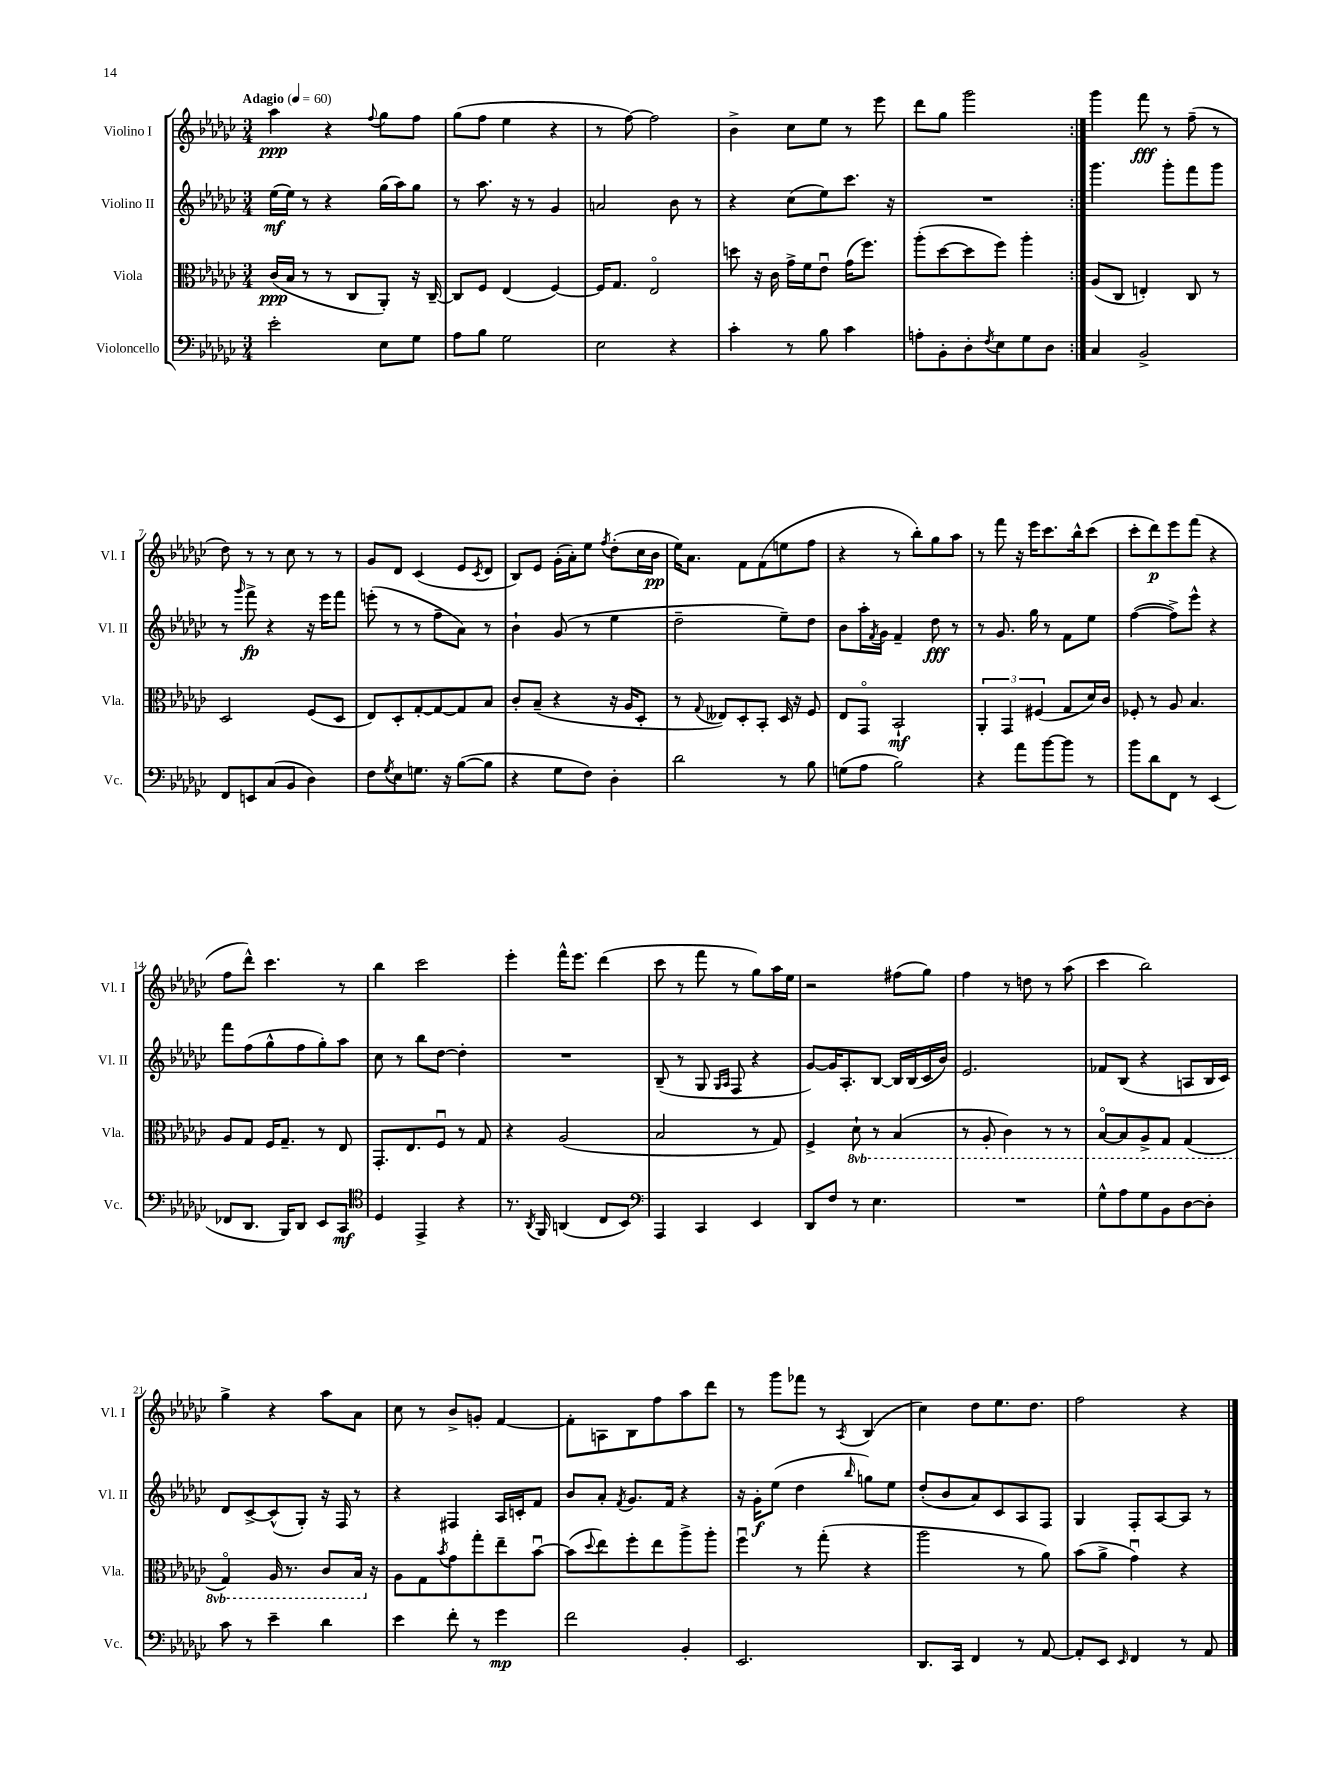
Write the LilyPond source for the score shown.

<<
\new StaffGroup <<
\new Staff = "s0" \with { instrumentName = "Violino I" shortInstrumentName = "Vl. I" } {
    \clef treble \key ges \major \numericTimeSignature \time 3/4 \tempo "Adagio" 4 = 60
    \repeat volta 2 { aes''4\ppp r4 \appoggiatura { f''8 } ges''8 f''8 |
    ges''8( f''8 ees''4 r4 |
    r8 f''8~) f''2 |
    bes'4-> ces''8 ees''8 r8 ees'''8 |
    des'''8 ges''8 ges'''2 | }
    ges'''4 f'''8\fff r8 f''8--( r8 |
    des''8) r8 r8 ces''8 r8 r8 |
    ges'8 des'8 ces'4( ees'8 \acciaccatura { ces'8 } des'8 |
    bes8) ees'8 ges'16-.( aes'16-.) ees''8 \acciaccatura { f''8 } des''8-.( ces''16 bes'16\pp |
    ees''16) aes'8. f'8 f'8( e''8 f''8 |
    r4 r8 bes''8-.) ges''8 aes''8 |
    r8 f'''8 r16 ees'''16 ces'''8. bes''16-^ ces'''8( |
    ces'''8-. des'''8\p) ees'''8 f'''8( r4 |
    f''8 des'''8-^) ces'''4. r8 |
    bes''4 ces'''2 |
    ees'''4-. f'''16-^ ees'''8. des'''4( |
    ces'''8 r8 f'''8 r8 ges''8) aes''16 ees''16 |
    r2 fis''8( ges''8) |
    f''4 r8 d''8 r8 aes''8( |
    ces'''4 bes''2) |
    ges''4-> r4 aes''8 aes'8 |
    ces''8 r8 bes'8-> g'8-. f'4~ |
    f'8-. a8 bes8 f''8 aes''8 des'''8 |
    r8 ges'''8 fes'''8 r8 \acciaccatura { aes8 } bes4( |
    ces''4) des''8 ees''8. des''8. |
    f''2 r4 \bar "|." |
}
\new Staff = "s1" \with { instrumentName = "Violino II" shortInstrumentName = "Vl. II" } {
    \clef treble \key ges \major \numericTimeSignature \time 3/4
    \repeat volta 2 { ees''16\mf( ees''16) r8 r4 ges''16( aes''16) ges''8 |
    r8 aes''8. r16 r8 ges'4 |
    a'2 bes'8 r8 |
    r4 ces''8( ees''8) ces'''8. r16 |
    R2. | }
    ges'''4. ges'''8-. f'''8 ges'''8 |
    r8 \grace { ges'''16 } f'''8->\fp r4 r16 ees'''16 f'''8 |
    e'''8-.( r8 r8 f''8-- aes'8) r8 |
    bes'4-! ges'8( r8 ees''4 |
    des''2-- ees''8--) des''8 |
    bes'8 aes''16-. \acciaccatura { f'8 } ges'16 f'4-- des''8\fff r8 |
    r8 ges'8. ges''16 r8 f'8 ees''8 |
    f''4~( f''8->) ees'''8-^ r4 |
    f'''8 f''8( ges''8-^ f''8 ges''8-.) aes''8 |
    ces''8 r8 bes''8 des''8~ des''4-. |
    R2. |
    bes8--( r8 ges8 \grace { ges16 aes16 } f8 r4 |
    ges'8~) ges'16 aes8.-. bes8~ bes16 bes16( ces'16 bes'16) |
    ees'2. |
    fes'8 bes8( r4 a8 bes16 ces'16) |
    des'8 ces'8~-> ces'8-^( ges8-.) r16 f16 r8 |
    r4 fis4 aes16 c'16-. f'8 |
    bes'8 aes'8-. \acciaccatura { f'8 } ges'8. f'16 r4 |
    r16 ges'16-.\f ees''8( des''4 \grace { bes''16 } g''8) ees''8 |
    des''8-.( bes'8 aes'8) ces'8 aes8 f8 |
    ges4 f8-. aes8~ aes8 r8 \bar "|." |
}
\new Staff = "s2" \with { instrumentName = "Viola" shortInstrumentName = "Vla." } {
    \clef alto \key ges \major \numericTimeSignature \time 3/4 \set Staff.ottavationMarkups = #ottavation-simple-ordinals
    \repeat volta 2 { ces'16\ppp( bes16 r8 r8 ces8 aes,8-.) r16 ces16~-- |
    ces8 f8 ees4( f4~) |
    f16 ges8. ees2\flageolet |
    d''8 r16 ces'16 ges'16-> f'16 ees'8\downbow ges'16( f''8.) |
    aes''8-.( des''8~ des''8 f''8) aes''4-. | }
    aes8( ces8 e4-.) ces8 r8 |
    des2 f8( des8 |
    ees8) des8-. ges8~-. ges8~ ges8 bes8 |
    ces'8-. bes8--( r4 r16 aes16 des8-. |
    r8 \appoggiatura { ges8 } eeses8) des8-. bes,8-. des16 r16 f8 |
    ees8 ges,8\flageolet bes,2-!\mf |
    \tuplet 3/2 { aes,4-. ges,4 fis4( } ges8 des'16) ces'16 |
    fes8-. r8 aes8 bes4. |
    aes8 ges8 f16 ges8.-- r8 ees8 |
    ges,8.-. ees8. f8\downbow r8 ges8 |
    r4 aes2( |
    bes2 r8 ges8) |
    f4-> \ottava #-1 des8-! r8 bes,4( |
    r8 aes,8-. ces4) r8 r8 |
    bes,8~\flageolet bes,8 aes,8-> ges,8 ges,4( |
    ges,4\flageolet) aes,16 r8. ces8 bes,16 \ottava #0 r16 |
    aes8 ges8 \acciaccatura { bes'8 } ges'8 ges''8-. ees''8-- bes'8~\downbow |
    bes'8( \appoggiatura { des''8 } ees''8) f''8-. ees''8 aes''8-> aes''8-. |
    f''4\downbow r8 ges''8-.( r4 |
    aes''2 r8 aes'8) |
    bes'8( aes'8-> ges'4\downbow) r4 \bar "|." |
}
\new Staff = "s3" \with { instrumentName = "Violoncello" shortInstrumentName = "Vc." } {
    \clef bass \key ges \major \numericTimeSignature \time 3/4
    \repeat volta 2 { ees'2-. ees8 ges8 |
    aes8 bes8 ges2 |
    ees2 r4 |
    ces'4-. r8 bes8 ces'4 |
    a8-. bes,8-. des8-. \acciaccatura { f8 } ees8 ges8 des8 | }
    ces4 bes,2-> |
    f,8 e,8 ces8( bes,8 des4) |
    f8 \acciaccatura { ges8 } ees8 g8. r16 bes8~( bes8 |
    r4 ges8 f8) des4-. |
    des'2 r8 bes8 |
    g8( aes8 bes2) |
    r4 aes'8 bes'8~ bes'8 r8 |
    bes'8 des'8 f,8 r8 ees,4( |
    fes,8 des,8. bes,,16) des,8 ees,8 ces,8\mf |
    \clef tenor des4 ees,4-> r4 |
    r8. \acciaccatura { aes,8 } f,16 a,4( ces8 bes,8) |
    \clef bass aes,,4 ces,4 ees,4 |
    des,8 f8 r8 ees4. |
    R2. |
    ges8-^ aes8 ges8 bes,8 des8~ des8-. |
    ces'8 r8 ees'4-- des'4 |
    ees'4 f'8-. r8 ges'4\mp |
    f'2 bes,4-. |
    ees,2. |
    des,8. ces,16 f,4 r8 aes,8~ |
    aes,8-. ees,8 \grace { ees,16 } f,4 r8 aes,8 \bar "|." |
}
>>
>>
